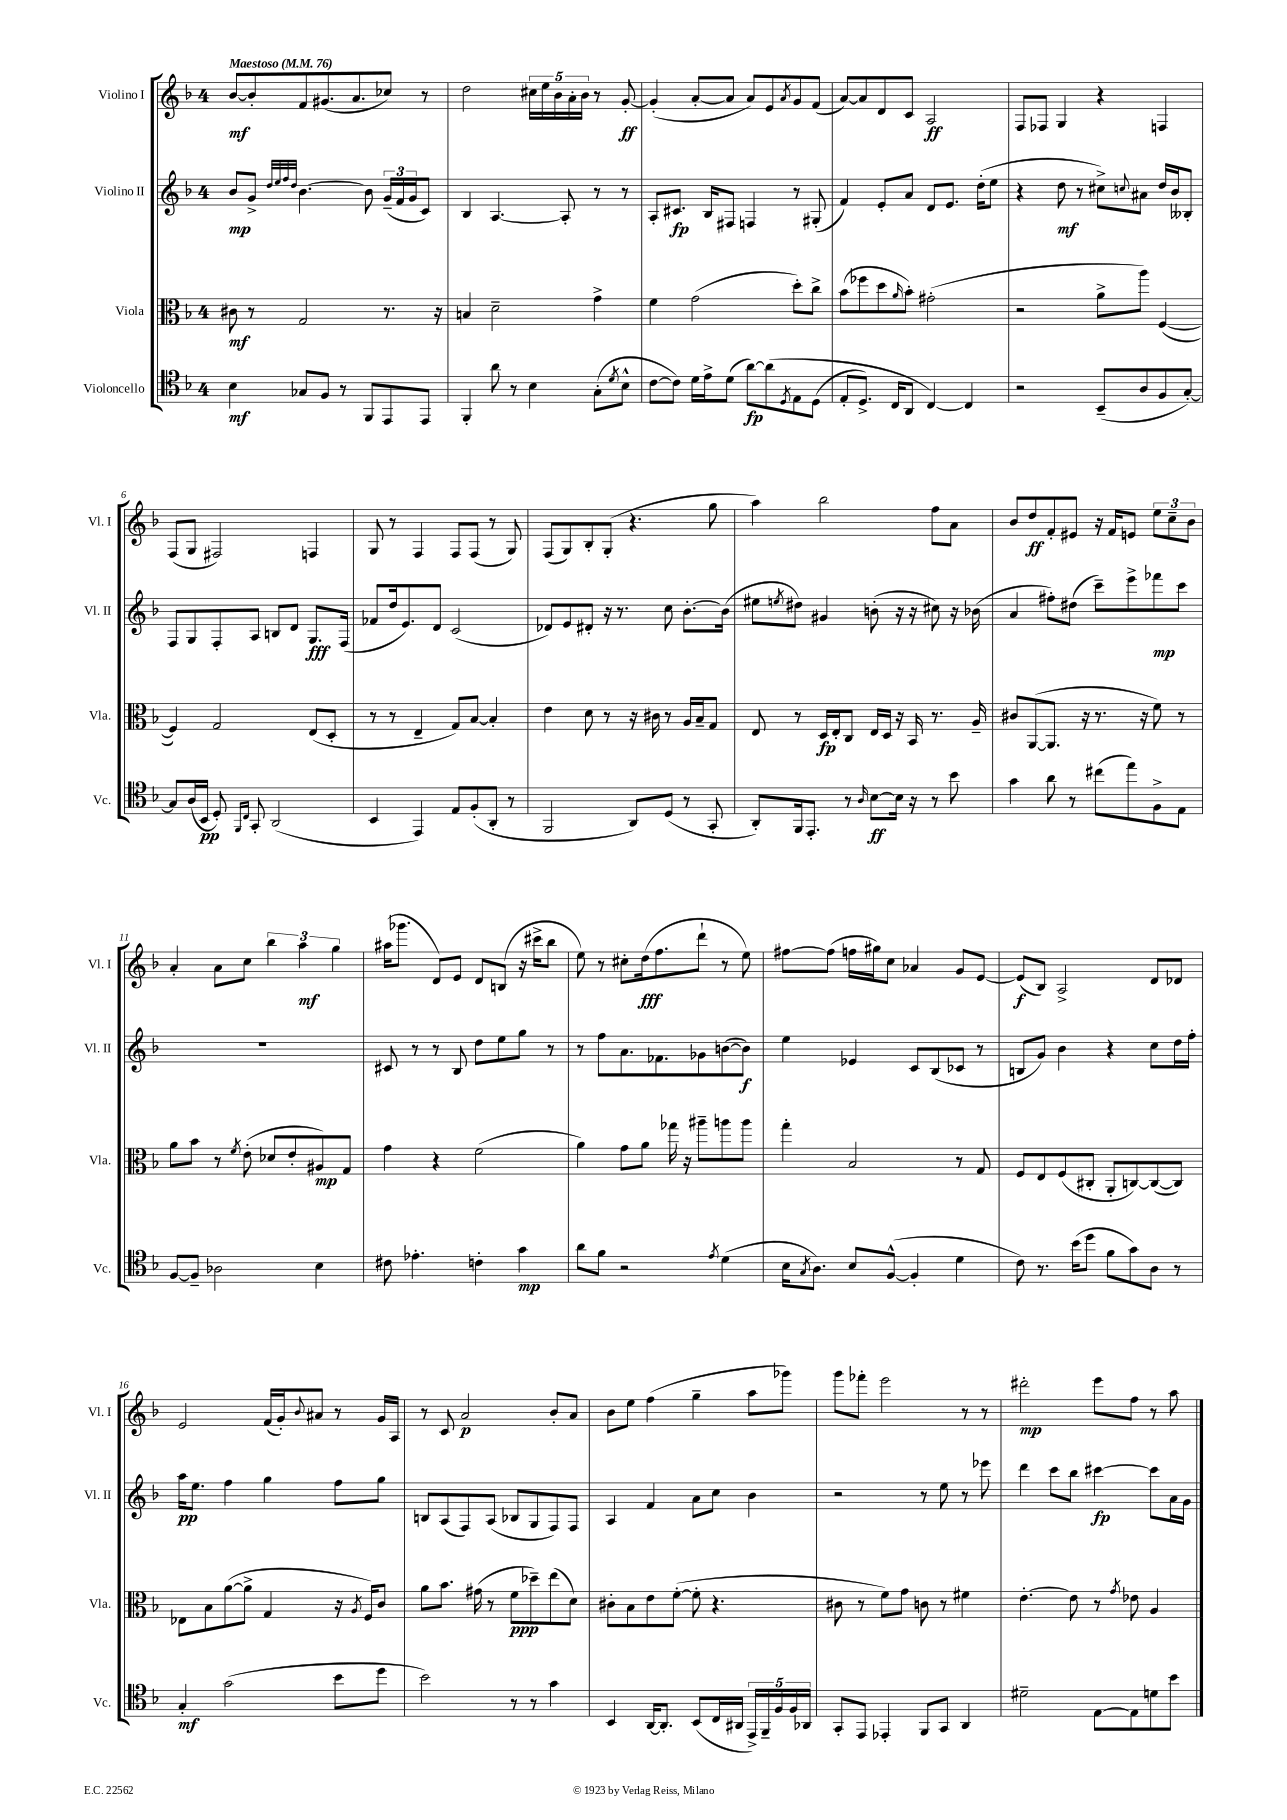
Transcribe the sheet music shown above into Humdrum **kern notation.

**kern	**kern	**kern	**kern
*staff4	*staff3	*staff2	*staff1
*clefC4	*clefC3	*clefG2	*clefG2
*k[b-]	*k[b-]	*k[b-]	*k[b-]
*M4/4	*M4/4	*M4/4	*M4/4
*MM76	*MM76	*MM76	*MM76
4B-	8c#	8b-	[8b-
.	8r	8g^	8b-']
.	.	32qqdd	.
.	.	32qqee	.
.	.	32qqff	.
.	.	32qqdd	.
8G-	2G	[4.b-	8f
8F	.	.	(8.g#
8r	.	.	.
.	.	.	8.a
8FF	.	8b-]	.
8EE	8.r	(24g~	8cc-)
.	.	24f	.
.	.	24g	.
8EE	.	8c)	8r
.	16r	.	.
=	=	=	=
4FF'	4B	4B-	2dd
8a	2d~	[4.A	.
8r	.	.	.
4B-	.	.	20cc#
.	.	.	20ee
.	.	.	20b-
.	.	8A']	.
.	.	.	20a'
.	.	.	20b-
(8G'	4g^	8r	8r
8qd	.	.	.
8B-^^	.	8r	[8g'
=	=	=	=
[8c	4f	8A'	(4g']
8c])	.	8.c#	.
16d	(2g	.	[8a'
16e^	.	16B-	.
(8d	.	8F#	8a]
[8a)	.	4F	8a)
&(8a]	.	.	8e
8qD	.	.	8qa
8E	8dd')	8r	8g
(8D	8cc^	(8G#'	(8f
=	=	=	=
8E'	(8b-	4f)	[8a)
8.D^)	8ff-	.	8a]
.	8dd	8e'	8d
16C	.	.	.
.	16qqa	.	.
8AA	8b-')	8a	8c
[4C&)	(2g#'	8d	2A
.	.	8.e	.
4C]	.	.	.
.	.	(16dd'	.
.	.	8ee	.
=	=	=	=
2r	2r	4r	8F
.	.	.	8F-
.	.	8dd	4G
.	.	8r	.
(8BB-~	8a^	8cc#^)	4r
.	.	8qqcc	.
8A	8aa)	8a#	.
8F	([4F	16dd	4F
.	.	16b-	.
[8G')	.	8B--'	.
=	=	=	=
8G]	4F])	8F	(8F
(16A	.	8G	8G
16BB-	.	.	.
8D')	2G	8F'	2F#)
16qqFF	.	.	.
16qqC	.	.	.
8GG'	.	8A	.
(2AA	.	8B	.
.	.	8d	.
.	(8E	8.G	4F
.	8D'	.	.
.	.	(16F	.
=	=	=	=
4BB-	8r	8f-	8G
.	8r	16dd	8r
.	.	8.e)	.
4EE)	4E~	.	4F
.	.	8d	.
8E	8G)	(2c	8F
(8F'	[8B-	.	(8F
8AA'	4B-']	.	8r
8r	.	.	8G)
=	=	=	=
2FF	4e	8d-)	(8F
.	.	8e	8G)
.	8d	8d#'	8B-'
.	8r	16r	(8G'
.	.	8.r	.
8AA)	16r	.	4.r
.	16c#	.	.
(8D	8r	8cc	.
8r	16A	[8.b-'	.
.	16B-~	.	.
8GG'	8G	.	8gg
.	.	(16b-]	.
=	=	=	=
8AA')	8E	8ee#	4aa)
.	.	8qee	.
16FF	8r	8dd#)	.
8.EE'	.	.	.
.	16D	4g#	2bb-
.	16E'	.	.
8r	8C	.	.
16qqA	.	.	.
[8B-	16E	(8b'	.
.	16D	.	.
16B-]	16r	16r	.
16r	16BB-	16r	.
8r	8.r	8cc#)	8ff
8b-	.	16r	8a
.	16A~	(16b-	.
=	=	=	=
4g	8c#	4a	8b-
.	([8AA	.	8dd
8a	8.AA]	8ff#')	8f'
8r	.	(8dd#	8e#
.	16r	.	.
(8cc#	8.r	8ccc~)	16r
.	.	.	16f
8ee)	.	8eee^	8e
.	16r	.	.
8F^	8f)	8fff-	12ee
.	.	.	12cc~
8E	8r	8ccc	.
.	.	.	12b-
=	=	=	=
[8F	8a	1r	4a'
8F~]	8b-	.	.
2A-	8r	.	8a
.	8qf	.	.
.	(8e'	.	8cc
.	8d-	.	6bb-
.	8e'	.	.
.	.	.	6aa
4B-	8A#)	.	.
.	.	.	6gg
.	8G	.	.
=	=	=	=
8c#	4g	8c#	(16aa#
.	.	.	8.ggg-
4.e-'	.	8r	.
.	4r	8r	8d)
.	.	8B-	8e
4c'	(2f	8dd	8d
.	.	8ee	(8B
4g	.	8gg	16r
.	.	.	16ccc#^
.	.	8r	8bb-
=	=	=	=
8a	4a)	8r	8ee)
8f	.	8ff	8r
2r	8g	8.a	8cc#'
.	8a	.	(16dd
.	.	8.f-	8.ff
.	16gg-	.	.
.	16r	.	.
.	8aa#~	8g-	8ddd`
8qe	.	.	.
(4d	8aa	([8b	8r
.	8aa	8b])	8ee)
=	=	=	=
16B-	4gg'	4ee	[8ff#
8qG	.	.	.
8.A)	.	.	.
.	.	.	(8ff#]
8B-	2B-	4e-	16ff
.	.	.	16gg#)
([8F^^	.	.	8cc
4F']	.	8c	4a-
.	.	(8B-	.
4d	8r	8c-	8g
.	8G	8r	[8e
=	=	=	=
8c)	8F	8B	(8e]
8.r	8E	8g)	8B-)
.	(8F	4b-	2A^
(16b-	.	.	.
8dd	8C#'	.	.
8f	8AA'	4r	.
8g)	[8C)	.	.
8A	(8C_	8cc	8d
8r	8C])	16dd	8d-
.	.	16ff'	.
=	=	=	=
4G'	8E-	16aa	2e
.	.	8.ee	.
.	8B-	.	.
(2g	([8a	4ff	.
.	8a^]	.	.
.	4G	4gg	(16f
.	.	.	16g')
.	.	.	8qqb-
.	.	.	8a#
8b-	16r	8ff	8r
.	8qA	.	.
.	16F)	.	.
8dd	8c	8gg	16g
.	.	.	16A
=	=	=	=
2b-)	8a	8B	8r
.	8.b-	(8A	8c
.	.	8F)	2a
.	(16g#	.	.
.	8r	(8A	.
8r	8f	8B-	.
8r	8dd-~)	8G	.
4g	(8ee	8F)	8b-'
.	8d)	8F	8a
=	=	=	=
4BB-	8c#'	4A	8b-
.	8B-	.	8ee
[16AA	8e	4f	(4ff
8.AA']	.	.	.
.	([8f'	.	.
(8BB-	8f']	8a	4gg~
16C	4.r	8cc	.
16AA#	.	.	.
20EE^)	.	4b-	8aa
20FF~	.	.	.
20F	.	.	.
.	.	.	8ggg-)
20F	.	.	.
20AA-	.	.	.
=	=	=	=
8GG'	8c#	2r	8ggg
8EE	8r	.	8fff-'
4EE-'	8f)	.	2eee
.	8g	.	.
8FF	8c	8r	.
8GG	8r	8ee	.
4AA	4f#	8r	8r
.	.	8eee-	8r
=	=	=	=
2d#~	[4.e'	4ddd	2ddd#'
.	.	8ccc	.
.	8e]	8bb-	.
[8E	8r	[4ccc#	8eee
.	8qg	.	.
8E]	8e-	.	8ff
8d	4A	8ccc#]	8r
8b-	.	16a	8aa
.	.	16g	.
==	==	==	==
*-	*-	*-	*-
